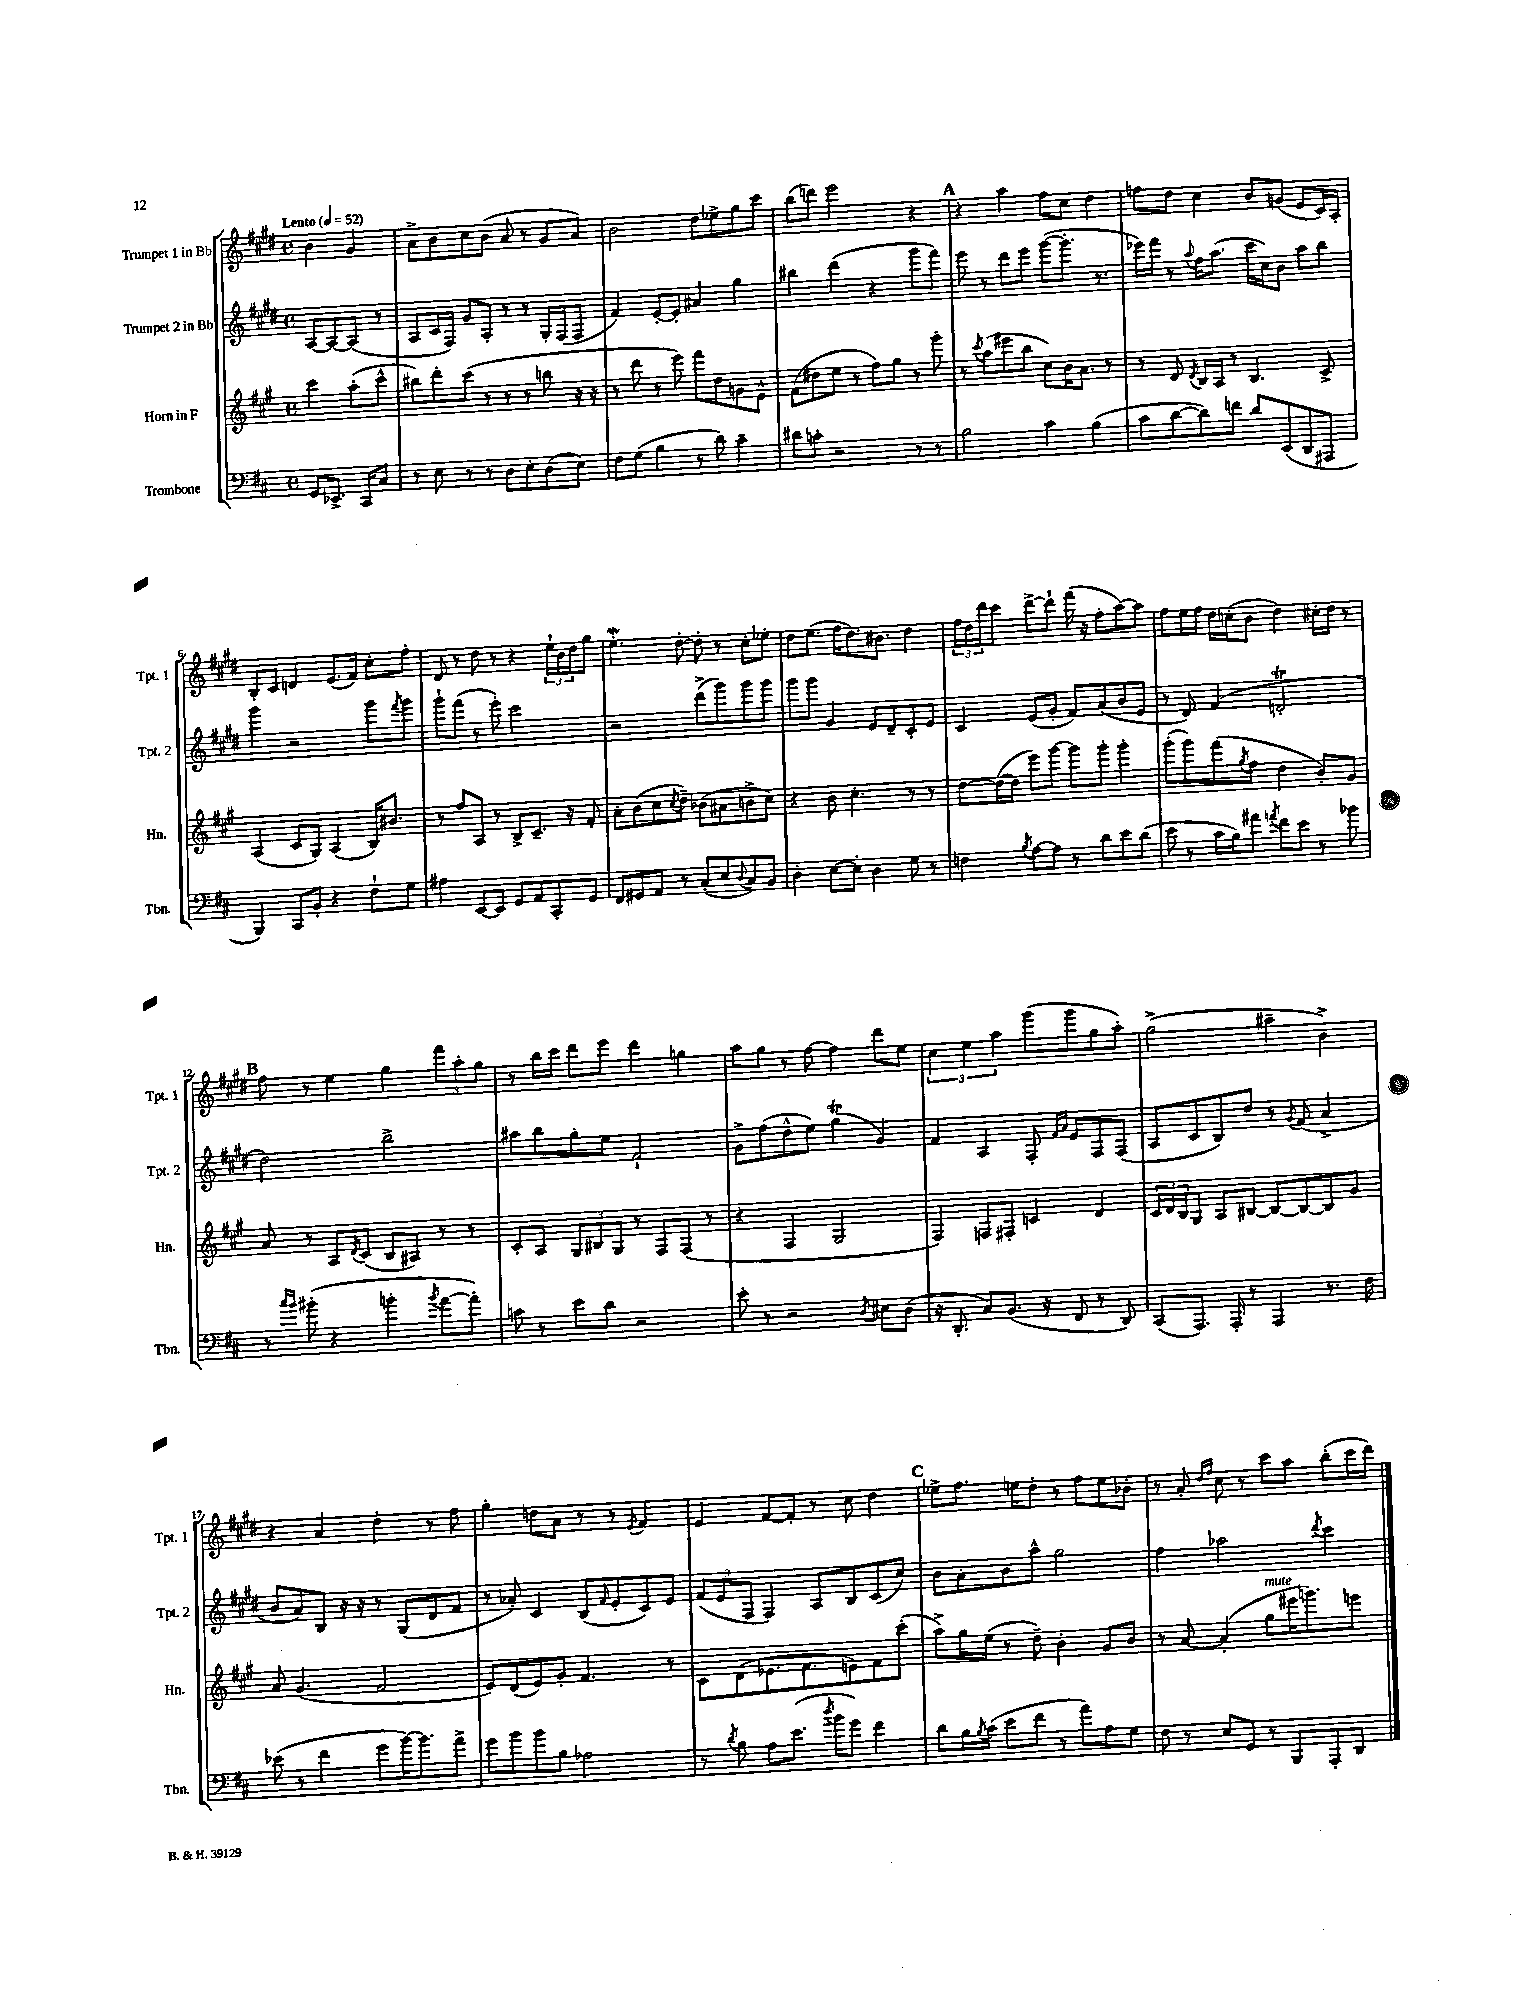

**kern	**kern	**kern	**kern
*staff4	*staff3	*staff2	*staff1
*clefF4	*clefG2	*clefG2	*clefG2
*k[f#c#]	*k[f#c#g#]	*k[f#c#g#d#]	*k[f#c#g#d#]
*M4/4	*M4/4	*M4/4	*M4/4
*met(c)	*met(c)	*met(c)	*met(c)
*MM52	*MM52	*MM52	*MM52
8GG	4ccc#	[8A	4b
8.EE-^	.	8A_	.
.	(8aa'	(8A]	4g#
16CC#	.	.	.
8C#	8ccc#^^	8r	.
=	=	=	=
8r	8bb#)	8A	8a^
8E	8ddd'	16c#	8b
.	.	16F#)	.
8r	(8ccc#	8g#	8cc#
8r	8r	8A'	(8b
8D	8r	8r	8a
8E'	8r	8r	8r
(8D	8bb	16G#'	8g#
.	.	(16F#	.
8E)	16r	8F#	8a)
.	16r	.	.
=	=	=	=
8F#	8r	4f#)	2b
(8G	8ddd	.	.
4B	8r	[8e'	.
.	8eee)	8e']	.
8r	8fff#	4a#	8dd#
8d)	8dd	.	8ee-^
4c#~	8g	4gg#	8gg#
.	8e^^	.	8ccc#
=	=	=	=
8d#	(8f#	4bb#	(8bb
8c'	8dd#	.	8ddd)
2r	8ee	(4ddd#	2eee
.	8r	.	.
.	8ff#)	4r	.
.	8gg#	.	.
8r	8r	8ggg#	4r
8r	8ggg#'	8fff#)	.
=	=	=	=
2B	8r	8eee	4r
.	8qccc#	.	.
.	(8aa	8r	.
.	8eee#	8ddd#	4aa
.	8bb	8eee	.
4c#	8cc#)	([8ggg#	8ff#
.	16b	8.ggg#']	8cc#
.	8.a	.	.
(4B	.	.	4dd#
.	.	8.r	.
.	8r	.	.
=	=	=	=
8c#	8r	16eee-)	8ff
.	.	16fff#	.
[8d	8d	8r	8dd#
.	8qd	8qqaa	.
8d])	16B	16ff#	4cc#
.	16A	(8.aa	.
8f	8r	.	.
8d	4.B	16ccc#	8b
.	.	16cc#)	.
(8EE	.	8b	(8g
8DD	.	8aa	8e
8AAA#	8c#^	8bb	16c#)
.	.	.	16A'
=	=	=	=
4BBB)	(4A	4ggg#	8B'
.	.	.	8c#
8CC#	8c#	2r	4d
8BB'	8G#)	.	.
4r	(4A	.	(8.e
.	.	.	16f#)
8F#`	16B)	8ggg#	8cc#'
.	8.b#	.	.
.	.	8qfff#	.
8G	.	8ggg#	8ff#'
=	=	=	=
4A#	8r	8ggg#`	8d#
.	8ff#	(8fff#	8r
[8EE	8A	8r	8dd#
8EE]	8r	8eee')	8r
8GG	8B^	2ccc#	4r
8AA	8.c#~	.	.
8CC#'	.	.	24ee`
.	.	.	24b
.	16r	.	.
.	.	.	24dd#
8GG	8f#'	.	8gg#
=	=	=	=
8FF#	8a'	2r	4.ee'
8GG#	(8b	.	.
8AA	8cc#	.	.
.	8qcc#	.	.
8r	8dd~)	.	[8dd#'
(8C#'	(8b-	(8ddd#^	8dd#']
8E	8a#	8ggg#)	8r
8qqD	.	.	.
8C#)	8b^	8ggg#	8cc#'
8BB	8cc#)	8ggg#	8ee-'
=	=	=	=
4D'	4r	8ggg#	8dd#
.	.	8ggg#	(8.ee
[8E	8b	4g#	.
.	.	.	16ff#
8E']	4.cc#'	.	8.dd#)
4D	.	8e	.
.	.	.	8.b#
.	.	8d#~	.
8G	8r	8c#'	4dd#
8r	8r	8e	.
=	=	=	=
4F	[8dd	4c#	24ff#
.	.	.	24dd#
.	.	.	24ddd#
.	(16dd_	.	8ccc#
.	16dd]	.	.
8qB	.	.	.
[8A	8eee)	(8e	[8ddd#^
8A]	[8ggg#	8g#'	8ddd#`]
8r	8ggg#]	8f#)	(16fff#
.	.	.	16r
8d	8ggg#'	(8a	8ff#'
8e	4ggg#'	8b	[8aa)
(8d	.	8e	8aa]
=	=	=	=
8e	(8ggg#'	8r	8ff#
8r	8ggg#)	8d#)	16ee
.	.	.	16ff#
16c#	(8fff#	(4f#	16dd#
16B)	.	.	(16cc'
.	8qgg#	.	.
8a#	8ff#	.	8b
8qa	.	.	.
8f#	4dd	2d'	4dd#)
8e	.	.	.
8r	8b')	.	16cc#'
.	.	.	16dd#
8b-	8g#	.	8r
=	=	=	=
8r	8a	2dd#)	8ff#
16qqcc#	.	.	.
16qqb	.	.	.
(8b#'	8r	.	8r
4r	8A	.	4ee
.	8qd	.	.
.	(8c#	.	.
4b'	8B	2bb^	4gg#
.	8A#)	.	.
8qb	.	.	.
[8a	8r	.	12fff#
.	.	.	12aa'
8a'])	8r	.	.
.	.	.	12gg#
=	=	=	=
8c	8c#'	8aa#	8r
8r	8A	8bb	16bb
.	.	.	16ccc#
8e	12G#	8gg#'	8ddd#
.	12B#	.	.
8d	.	8ee	8eee
.	12G#	.	.
2r	8r	2f#`	4ddd#
.	8F#	.	.
.	(8F#	.	4gg
.	8r	.	.
=	=	=	=
8e'	4r	8g#^	8aa
8r	.	(8ff#	8gg#
2r	4F#	8dd#^^	8r
.	.	8ee)	[8ff#
.	2G#	(4gg#	4ff#]
8qD	.	.	.
8E#	.	4g#)	8ddd#
(8D	.	.	8ee
=	=	=	=
16r	4F#)	4f#	6cc#
8.DD'	.	.	.
.	.	.	6ee
8C#)	8F	4A	.
.	.	.	6aa
(8.BB	8F#'	.	.
.	4c	8F#'	(8ggg#
16r	.	.	.
.	.	16qqf#	.
.	.	16qqa	.
8FF#	.	8e	8ggg#
8r	4d	8F#	8gg#
8DD)	.	(8F#	8aa')
=	=	=	=
(8CC#	24c#	8A	(2gg#^
.	24d	.	.
.	24B	.	.
8.AAA)	8G#	8c#	.
.	8A	8B)	.
16AAA'	.	.	.
8r	[8B#	8dd#	.
4AAA	8B#_	8r	4aa#~
.	.	8qg#	.
.	8B#_	(8f#	.
8.r	8B#]	4a^	4b^)
.	8g#	.	.
16F#	.	.	.
=	=	=	=
(8e-	8a	8b	4r
8r	(4.g#	8a)	.
4f#	.	8B	4a
.	.	16r	.
.	.	16r	.
8g	2f#	8r	4dd#'
[16b)	.	(8G#	.
8.b]	.	.	.
.	.	8d#	8r
8a^	.	8f#	8ff#
=	=	=	=
8g	8e)	8r	4gg#'
8b	(8d	8a-')	.
8b	8e)	4c#	8dd
8B	8g#'	.	8a
2A-	4.f#	(8B	8r
.	.	16qqf#	.
.	.	8e'	8r
.	.	.	8qe
.	.	8c#)	4f#
.	8r	8e	.
=	=	=	=
8r	8c#	(12f#	4e
.	.	12e	.
8qd	.	.	.
8B	(8d	.	.
.	.	12F#	.
8A	8.e-	4F#)	[8f#
(8.e	.	.	8f#']
.	8.f#	.	.
.	.	8A	8r
8qdd	.	.	.
16b	.	.	.
8g)	8e)	8B	8cc#
4f#	8f#	(8c#	4dd#
.	(8ccc#'	8cc#)	.
=	=	=	=
8d	8aa^)	8b	8ee-^
16B	16gg#	8a'	8.ff#
8qB	.	.	.
(16c#	(16ee	.	.
8e	8r	8b	.
.	.	.	16ee
8f#	8dd~)	8aa^^	8dd#'
8r	4b'	2gg#	8r
8a)	.	.	8ff#
8A	8g#	.	8ee
8G	8b	.	8b-'
=	=	=	=
8F#	8r	4ff#	8r
8r	[8a	.	8a'
.	.	.	16qqdd#
.	.	.	16qqff#
8E	(4a']	2aa-	8cc#
8GG	.	.	8r
8r	8gg#	.	8ccc#
8BBB	16eee#	.	8aa
.	8.ggg)	.	.
.	.	8qddd#	.
8AAA'	.	4ccc#	(8bb'
8DD	8eee	.	16ccc#
.	.	.	16ddd#)
==	==	==	==
*-	*-	*-	*-
